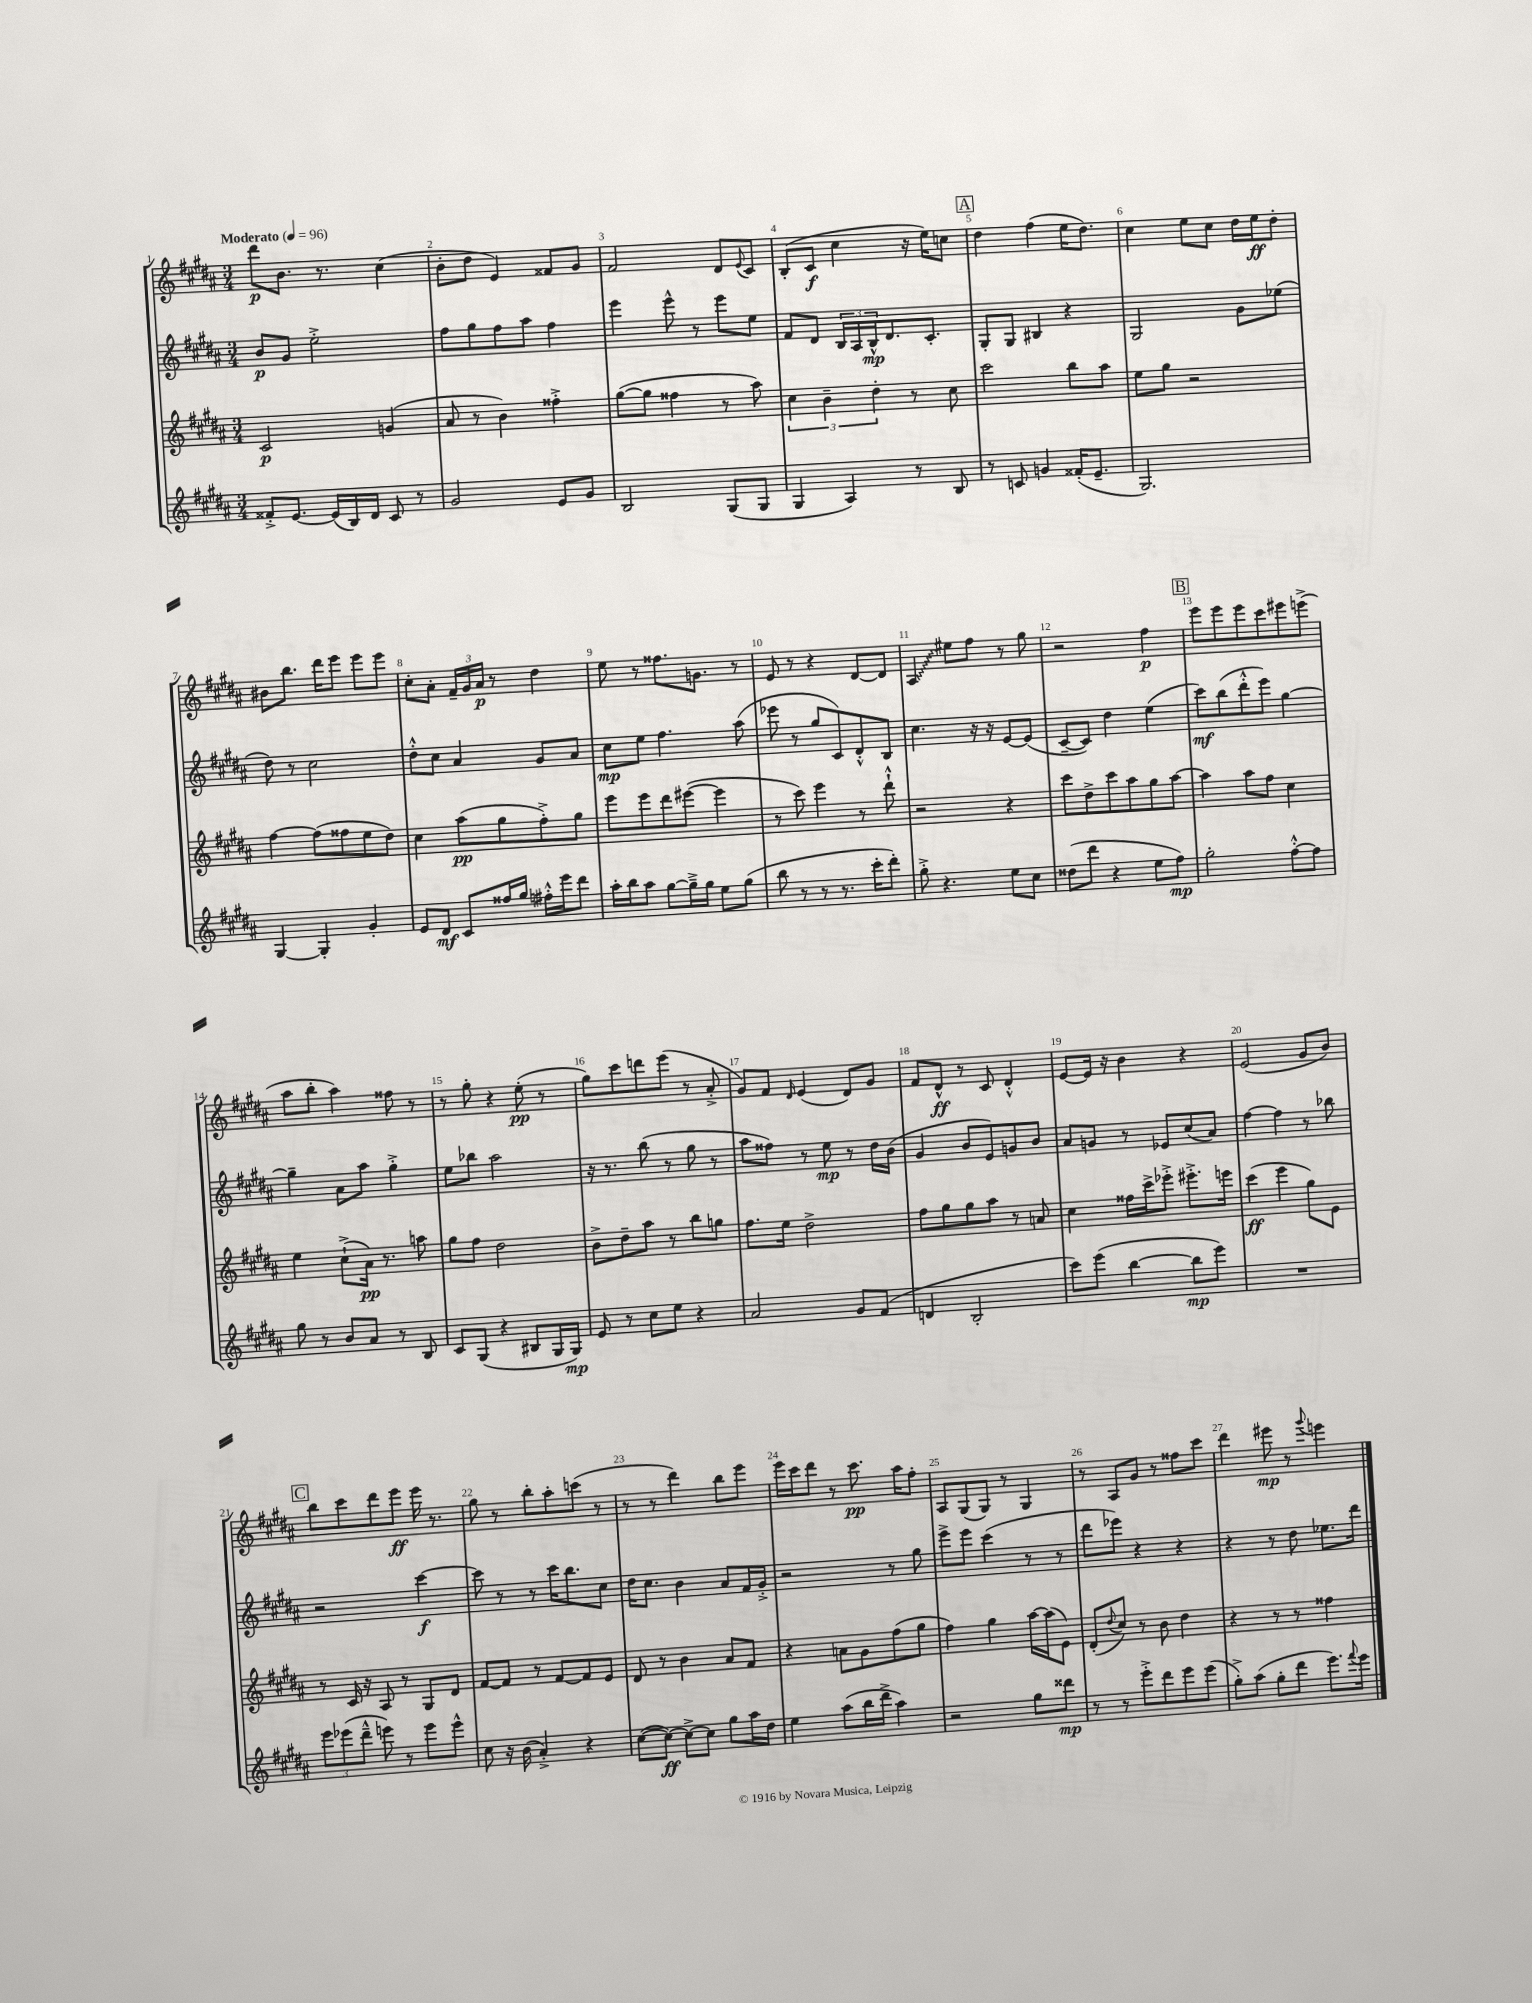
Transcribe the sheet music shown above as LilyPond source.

<<
\new StaffGroup <<
\new Staff = "s0" {
    \clef treble \key b \major \numericTimeSignature \time 3/4 \tempo "Moderato" 4 = 96
    dis'''8\p b'8. r8. cis''4( |
    b'8-. dis''8 e'4) fisis'8 gis'8 |
    fis'2 dis'8 \appoggiatura { e'8 } cis'8 |
    b8-.( cis'8\f cis''4 r16 e''16) c''8 |
    \mark \markup { \box "A" } dis''4 fis''4( e''16 dis''8.) |
    cis''4 e''8 cis''8 dis''16 e''16\ff dis''8-. |
    bis'8 b''8. dis'''16 e'''8 e'''8 e'''8 |
    cis''8-. ais'8-. \tuplet 3/2 { fis'16-- gis'16 ais'16\p } r8 dis''4 |
    e''8 r8 fisis''8. g'8. r8 |
    e'8 r8 r4 dis'8~ dis'8 |
    \once \override Glissando.style = #'zigzag ais4\glissando eis''8 fis''8 r8 gis''8 |
    r2 fis''4\p |
    \mark \markup { \box "B" } e'''8 e'''8 e'''8 cis'''8 eis'''8 e'''8->( |
    ais''8 b''8-. ais''4) fisis''8 r8 |
    r8 gis''8-. r4 e''8-.\pp( r8 |
    gis''8) cis'''8 d'''8 e'''8( r8 ais'8-.-> |
    gis'8) fis'8 \grace { dis'16 } e'4( dis'8) gis'8 |
    fis'8 dis'8-^\ff r8 cis'8 dis'4-.-^ |
    e'8~ e'16 r16 b'4 r4 |
    e'2( gis'8 b'8) |
    \mark \markup { \box "C" } b''8 cis'''8 dis'''8 e'''8\ff e'''16 r8. |
    gis''8 r8 b''8-. ais''8-. c'''8( r8 |
    r8 r8 dis'''4) b''8 e'''8 |
    e'''16 cis'''16 dis'''8 r8 cis'''8.\pp ais''16 fis''8-. |
    ais8 gis8( gis8) r8 gis4 |
    r8 ais8 gis'8 r8 fisis''8 cis'''8 |
    dis'''4 eis'''8\mp r8 \appoggiatura { gis'''8 } e'''4 \bar "|." |
}
\new Staff = "s1" {
    \clef treble \key b \major \numericTimeSignature \time 3/4
    b'8\p gis'8 e''2-.-> |
    fis''8 gis''8 fis''8 ais''8 fis''4 |
    e'''4 e'''8-^ r8 e'''8 e''8 |
    fis'8 dis'8 \tuplet 3/2 { b16 ais16 b16-^\mp } dis'8. cis'8.-. |
    \mark \markup { \box "A" } gis8-. gis8 bis4 r4 |
    gis2 gis'8 ees''8( |
    dis''8) r8 cis''2 |
    dis''8-.-^ cis''8 ais'4 gis'8 ais'8 |
    cis''8\mp e''8 fis''4. ais''8( |
    ees'''8 r8 gis''8 cis'8) dis'8-.-^ b8 |
    cis''4. r16 r16 e'8~ e'8( |
    cis'8~-- cis'8) dis''4 e''4( |
    \mark \markup { \box "B" } cis'''8\mf) b''8( dis'''8-.-^ e'''8) gis''4~ |
    gis''4-- ais'8 ais''8 gis''4-.-> |
    e''8 bes''8 ais''2 |
    r16 r8. b''8( r8 gis''8 r8 |
    ais''8 fisis''8) r8 e''8\mp r8 dis''16 b'16( |
    gis'4 b'8 e'8) g'8 b'8 |
    ais'8 g'8 r8 ees'8 cis''8( ais'8) |
    fis''4~ fis''4 r8 bes''8 |
    \mark \markup { \box "C" } r2 cis'''4~\f |
    cis'''8 r8 r8 cis'''16 b''8. cis''8 |
    dis''16 cis''8. b'4 ais'8 fis'16 gis'16-.-> |
    r2 r8 gis''8 |
    e'''8-> e'''8 cis'''4( r8 r8 |
    dis'''8 ees'''8) r4 r4 |
    r4 r8 dis''8 ees''8. dis'''16 \bar "|." |
}
\new Staff = "s2" {
    \clef treble \key b \major \numericTimeSignature \time 3/4
    cis'2\p g'4( |
    ais'8 r8 b'4) fisis''4-.-> |
    gis''8~( gis''8 fisis''4 r8 ais''8) |
    \tuplet 3/2 { cis''4 b'4-- dis''4-. } r8 cis''8 |
    \mark \markup { \box "A" } cis'''2 b''8 ais''8 |
    e''8 gis''8 r2 |
    fis''4~ fis''8( fisis''8 e''8 dis''8) |
    cis''4 ais''8\pp( gis''8 fis''8-.->) gis''8 |
    e'''8 e'''8 dis'''8 eis'''8~( eis'''4 |
    r8 cis'''8) e'''4 r8 dis'''8-!-^ |
    r2 r4 |
    cis'''8 dis''8-> cis'''8 ais''8 gis''8 ais''8~ |
    \mark \markup { \box "B" } ais''4 ais''8 fis''8 cis''4 |
    e''4 cis''8-!->( ais'16\pp) r8. a''8 |
    gis''8 fis''8 dis''2 |
    b'8-> dis''8-- ais''8 r8 b''8 g''8 |
    fis''8. e''16 dis''2-> |
    fis''8 gis''8 gis''8 ais''8 r8 a'8 |
    cis''4 fisis''16 cis'''16-> ees'''8-.-> eis'''8.-.-> e'''16 |
    cis'''4\ff( e'''4 gis''8) e'8 |
    \mark \markup { \box "C" } r8 cis'16 r16 ais8 r8 gis8 dis'8 |
    fis'8~ fis'8 r8 fis'8~ fis'8 e'8 |
    dis'8 r8 b'4 ais'8 fis'8 |
    r4 a'8 gis'8 fis''8( gis''8 |
    fis''4) gis''4 ais''16~ ais''16( e'8) |
    dis'8-.( \appoggiatura { dis''8 } cis''8) r8 b'8 dis''4 |
    r4 r8 r8 fisis''4 \bar "|." |
}
\new Staff = "s3" {
    \clef treble \key b \major \numericTimeSignature \time 3/4
    fisis'8-.-> e'8.~ e'16( b16) dis'16 cis'8 r8 |
    gis'2 e'8 gis'8 |
    b2 gis8( gis8 |
    gis4 ais4) r8 b8 |
    \mark \markup { \box "A" } r8 c'8 g'4 fisis'16-.( e'8.-- |
    gis2.) |
    gis4~ gis4-. gis'4-. |
    e'8 dis'8\mf cis'8 fisis''16 gis''16 fis''16-.-^ e'''16 dis'''8 |
    ais''16-. b''16 ais''8 gis''8~ gis''16---> gis''16 e''8 gis''8( |
    b''8 r8 r8 r8. cis'''16-. dis'''8-.) |
    gis''8-.-> r4. e''8 cis''8 |
    disis''8( dis'''8 r4 e''8 fis''8\mp) |
    \mark \markup { \box "B" } gis''2-. fis''8~-.-^ fis''8 |
    gis''8 r8 b'8 ais'8 r8 b8 |
    cis'8 gis8( r4 bis8 gis16 gis16\mp) |
    e'8 r8 cis''8 e''8 r4 |
    ais'2 gis'8 fis'8( |
    d'4 b2-. |
    cis'''8) e'''8( b''4~ b''8\mp e'''8) |
    R2. |
    \mark \markup { \box "C" } \tuplet 3/2 { e'''8 ees'''8( dis'''8---^ } e'''8) r8 e'''8 e'''8-^ |
    cis''8 r16 b'16( ais'4-.->) r4 |
    cis''8~( cis''8~\ff) cis''8~-> cis''8 gis''8 ais''16 dis''16 |
    e''4 ais''8( b''16 dis'''16-> ais''4) |
    r2 gis''8 disis'''8\mp |
    r8 r8 e'''8-.-> dis'''8 e'''8 e'''8( |
    gis''8-.->) ais''8( gis''8-. dis'''8 e'''8.) \appoggiatura { fis'''8 } e'''16 \bar "|." |
}
>>
>>
\layout { \context { \Score \override BarNumber.break-visibility = ##(#f #t #t) barNumberVisibility = #all-bar-numbers-visible } }
